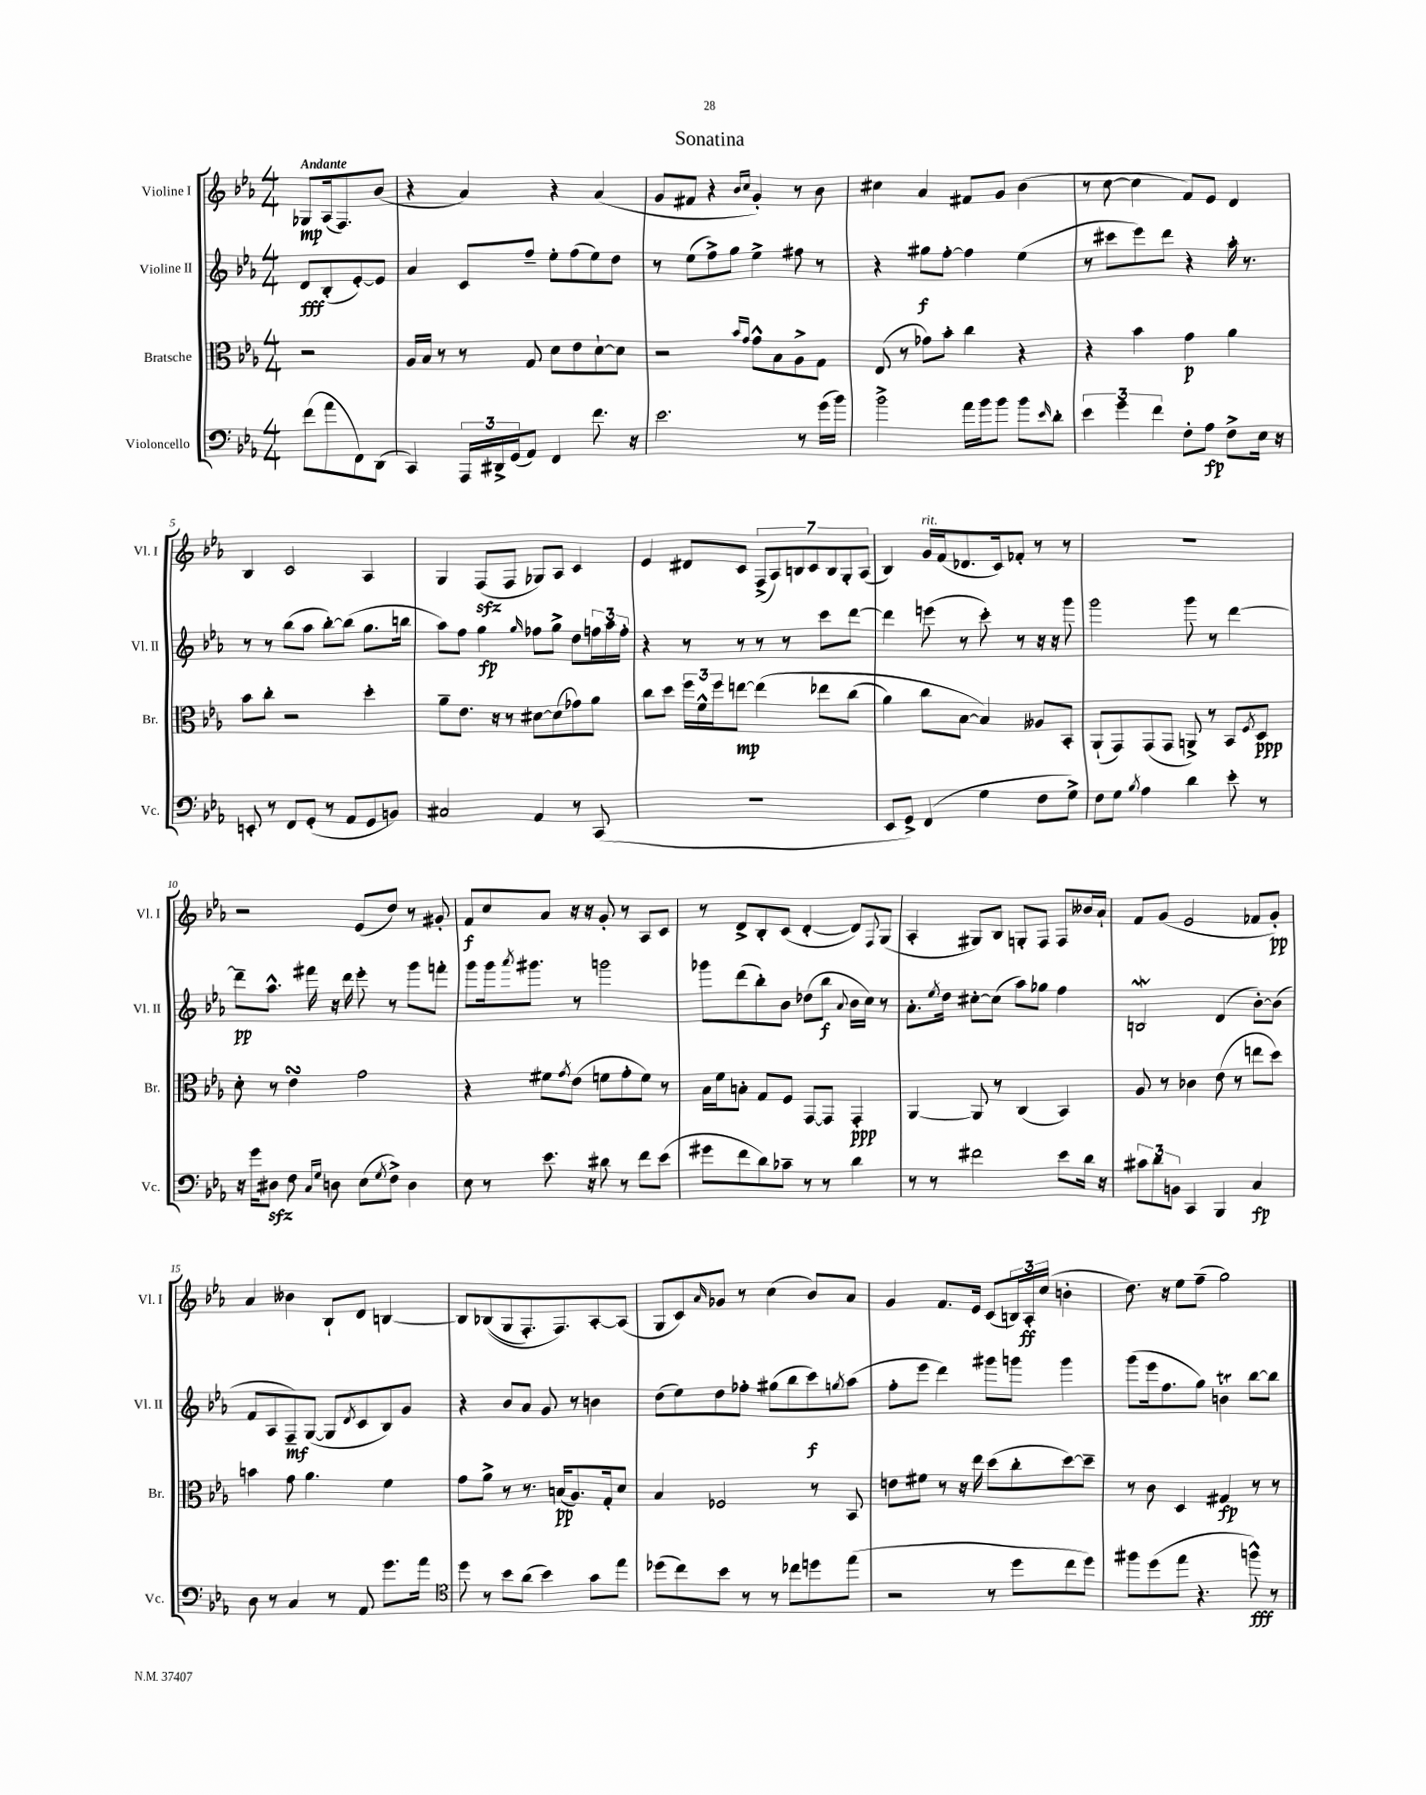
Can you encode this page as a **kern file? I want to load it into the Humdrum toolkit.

**kern	**kern	**kern	**kern
*staff4	*staff3	*staff2	*staff1
*clefF4	*clefC3	*clefG2	*clefG2
*k[b-e-a-]	*k[b-e-a-]	*k[b-e-a-]	*k[b-e-a-]
*M4/4	*M4/4	*M4/4	*M4/4
(8f\L	2r	8d/L	8G-/L
8a-\	.	(8B-'/	(16A-/k
.	.	.	8.F/)
8FF\)	.	[8e-'/)	.
(8DD\J	.	8e-/]J	(8b-/J
=	=	=	=
4CC/)	16A-/LL	4a-/	4r
.	16B-/JJ	.	.
.	8r	.	.
24AAA-/LL	8r	8c/L	4a-/)
24DD#^/	.	.	.
(24GG/J	.	.	.
8AA-/J)	8G/	8ff~/J	.
4FF/	8d\L	8ee-'\L	4r
.	8e-\	(8ff\	.
8.f\	[8d`\	8ee-\)	(4a-/
.	8d\]J	8dd\J	.
16r	.	.	.
=	=	=	=
2.e-\	2r	8r	8g/L
.	.	(8ee-\L	8f#/J
.	.	8ff^\)	4r
.	.	8gg\J	.
.	16qqb-/LL	.	16qqb-/LL
.	16qqg/JJ	.	16qqcc/JJ
.	8g^^\L	4ee-^\	4g'/)
.	8B-\	.	.
8r	8A-^\	8ff#\	8r
(16g\LL	8G\J	8r	8b-\
16b-\JJ)	.	.	.
=	=	=	=
2b-^\	(8E-/	4r	4cc#\
.	8r	.	.
.	8g-\L)	8gg#\L	4a-/
.	8b-'\J	[8ff'\J	.
16a-\LL	4cc\	4ff\]	8f#/L
16b-\J	.	.	.
8b-\J	.	.	8g/J
8b-\L	4r	(4ee-\	(4b-\
16qqe-/	.	.	.
8d'\J	.	.	.
=	=	=	=
6e-\	4r	8r	8r
.	.	8ccc#\L	[8cc\
6g\	.	.	.
.	4b-\	8eee-\)	4cc\]
6f\	.	.	.
.	.	8ddd\J	.
8F'\L	4g\	4r	8f/L)
8A-\J	.	.	8e-/J
8F^\L	4a-\	16aa-'\	4d/
.	.	8.r	.
16E-\Jk	.	.	.
16r	.	.	.
=	=	=	=
8EE'/	8b-\L	8r	4B-/
8r	8cc'\J	8r	.
8FF/L	2r	(8bb-\L	2c/
(8GG'/J	.	8aa-\J	.
8r	.	[8bb-'\L)	.
8AA-/L	.	(8bb-\]J	.
8GG/	4dd'\	8.gg\L	4A-/
8BB/J)	.	.	.
.	.	16bb\Jk	.
=	=	=	=
2C#/	8a-~\L	8aa-\L)	4G/
.	8.e-\J	8ff\J	.
.	.	4gg\	(8F/L
.	16r	.	.
.	8r	.	8F/J
.	.	16qqgg/	.
4AA-/	[8d#\L	8ff-\L	8G-/L)
.	(8d#\]	8gg^\J	8A-/J
8r	8g-\)	8dd\L	4c/
(8CC/	8a-\J	24ff\L	.
.	.	24aa-\	.
.	.	24ff'\JJ	.
=	=	=	=
1r	8cc\L	4r	4e-/
.	8dd\J	.	.
.	24ff\LL	8r	8d#/L
.	24f^^\	.	.
.	24ff\J	.	.
.	[8ee\J	8r	8c/J
.	&(4ee\]	8r	(14F^/L
.	.	.	14A-/)
.	.	8r	.
.	.	.	14B/
.	.	.	14c/
.	8ee-\L	8ccc\L	.
.	.	.	14B/
.	.	.	14G'/
.	(8cc\J	[8ddd\J	.
.	.	.	(14A-/J
=	=	=	=
8EE-/L	4a-\)	4ddd\]	4B-/)
8GG^/J)	.	.	.
(4FF/	8cc\L	(8eee\	16g/LL
.	.	.	(16f/J
.	[8B-\J	8r	8.d-/
4G\	4B-/]&)	8ccc'\)	.
.	.	.	16c/k)
.	.	8r	8f-'/J
8F\L	8A--/L	16r	8r
.	.	16r	.
8G^\J)	8BB-'/J	8ggg\	8r
=	=	=	=
8F\L	(8AA-`/L	2ggg\	1r
8G\J	8GG/)	.	.
8qB-/	.	.	.
4A-\	(8GG/	.	.
.	8GG/J	.	.
4d\	8AA^/)	8ggg\	.
.	8r	8r	.
8e-'\	8BB-/L	[4ddd\	.
.	8qF/	.	.
8r	8D/J	.	.
=	=	=	=
16r	8d'\	8ddd~\]L	2r
16g\LK	.	.	.
8D#\J	8r	8.aa-^^\J	.
8F\	4e-\	.	.
.	.	16fff#\	.
16qqC/LL	.	.	.
16qqG/JJ	.	.	.
8D\	.	16r	.
.	.	16ddd\	.
(8E-\L	2g\	8eee-'\	(8e-/L
8qG/	.	.	.
8F^\J)	.	8r	8dd/J)
4D\	.	8ggg\L	8r
.	.	8fff'\J	8g#'/
=	=	=	=
8E-\	4r	8ggg\L	8f/L
8r	.	16ggg\k	8cc/
.	.	8qaaa-/	.
.	.	8.ggg#\J	.
8.e-\	8f#\L	.	8a-/J
.	8qg/	.	.
.	(8e-\J	8r	16r
16r	.	.	16r
8d#\	8f\L	2ggg\	8g'/
8r	8g'\	.	8r
8f\L	8f\J)	.	8A-/L
(8e-\J	8r	.	8c/J
=	=	=	=
8g#\L	16B-\LL	8ggg-\L	8r
.	16f\J	.	.
8f\	8B'\J	(8ddd\	8d^/L
8d\)	8G/L	8bb-'\)	8B-'/
8c-~\J	8F/J	8b-\J	(8c/J
8r	[8GG/L	(8dd-\L	[4d'/
8r	8GG/]J	8bb-\J	.
.	.	8qqa-/	.
4d\	4GG'/	16b-\LL	8d/]L)
.	.	16cc\JJ)	.
.	.	.	8qqF/
.	.	8r	(8G/J
=	=	=	=
8r	[4AA-/	8.a-'\L	4A-'/
8r	.	.	.
.	.	8qee-/	.
.	.	16dd\Jk	.
2f#\	8AA-/]	[8cc#'\L	8G#/L)
.	8r	(8cc#\]J	8B-/J
.	(4C/	8aa-\L)	8G'/L
.	.	8gg-\J	8F/J
8e-\L	4BB-/)	4ff\	8F/L
16d\Jk	.	.	16b--/L
16r	.	.	16a-`/JJ
=	=	=	=
12c#\L	8A-/	2B/	8f/L
12d\	.	.	.
.	8r	.	(8g/J
12BB\J	.	.	.
4CC/	4c-\	.	2e-/
4BBB-/	(8e-\	(4d/	.
.	8r	.	.
4C/	8ee\L	[8b-'\L)	8f-/L
.	8dd\J)	(8b-\]J	8g'/J)
=	=	=	=
8D\	4b\	8f/L	4a-/
8r	.	8A-/	.
4C/	8g\	8F~/)	4b--\
.	4.a-\	([8G/J	.
8r	.	8G/]L	8B-`/L
.	.	8qd/	.
8AA-/	.	8c/	8d/J
8.g\L	4f\	8B-/)	[4B/
.	.	8g/J	.
16a-\Jk	.	.	.
=	=	=	=
*clefC4	*	*	*
8dd\	8g\L	4r	8B/]L
8r	8a-^\J	.	&((8B-/
8b-\L	8r	8b-/L	8G/
(8a-\J	8.r	8a-/J	8.F'/)
4b-\)	.	8g/	.
.	(16B/LK	.	8.F/&)
.	8.A-/)	8r	.
8g\L	.	4b\	[8A-'/
.	16G'/k	.	.
8ee-\J	8d/J	.	(8A-/]J
=	=	=	=
(8dd-\L	4B-/	(8dd\L	8G/L
8cc\)	.	8ee-\)	8c/)
.	.	.	16qqa-/
8b-\J	2F-/	8dd\	8g-/J
8r	.	8ff-'\J	8r
8r	.	(8gg#\L	(4cc\
8cc-\L	.	8bb-\	.
8dd\	8r	8ccc\)	8b-/L)
.	.	8qgg/	.
(8ee-\J	8BB-/	(8aa-\J	8a-/J
=	=	=	=
2r	8e\L	8ff'\L	4g/
.	8f#\J	8eee-\J	.
.	8r	4ddd\)	8.f/L
.	16r	.	.
.	16ee-\	.	16e-/Jk
8r	(8dd\L	8ggg#\L	(8c/L
8dd\L	8cc'\	8ggg\J	24B/L)
.	.	.	24A-'/
.	.	.	(24cc/JJ
8cc\	[8dd\)	4ggg\	4b'\
8dd\J)	8dd~\]J	.	.
=	=	=	=
8ff#\L	8r	(8ggg\L	8.dd\)
(8dd\	8c\	16eee-\k	.
.	.	8.ff\	16r
8ee-\J	4D/	.	8ee-\L
4.r	.	8gg\J)	(8ff~\J
.	4G#/	4b\	2gg\)
8ff^^\)	8r	[8bb-\L	.
8r	8r	8bb-\]J	.
==	==	==	==
*-	*-	*-	*-
